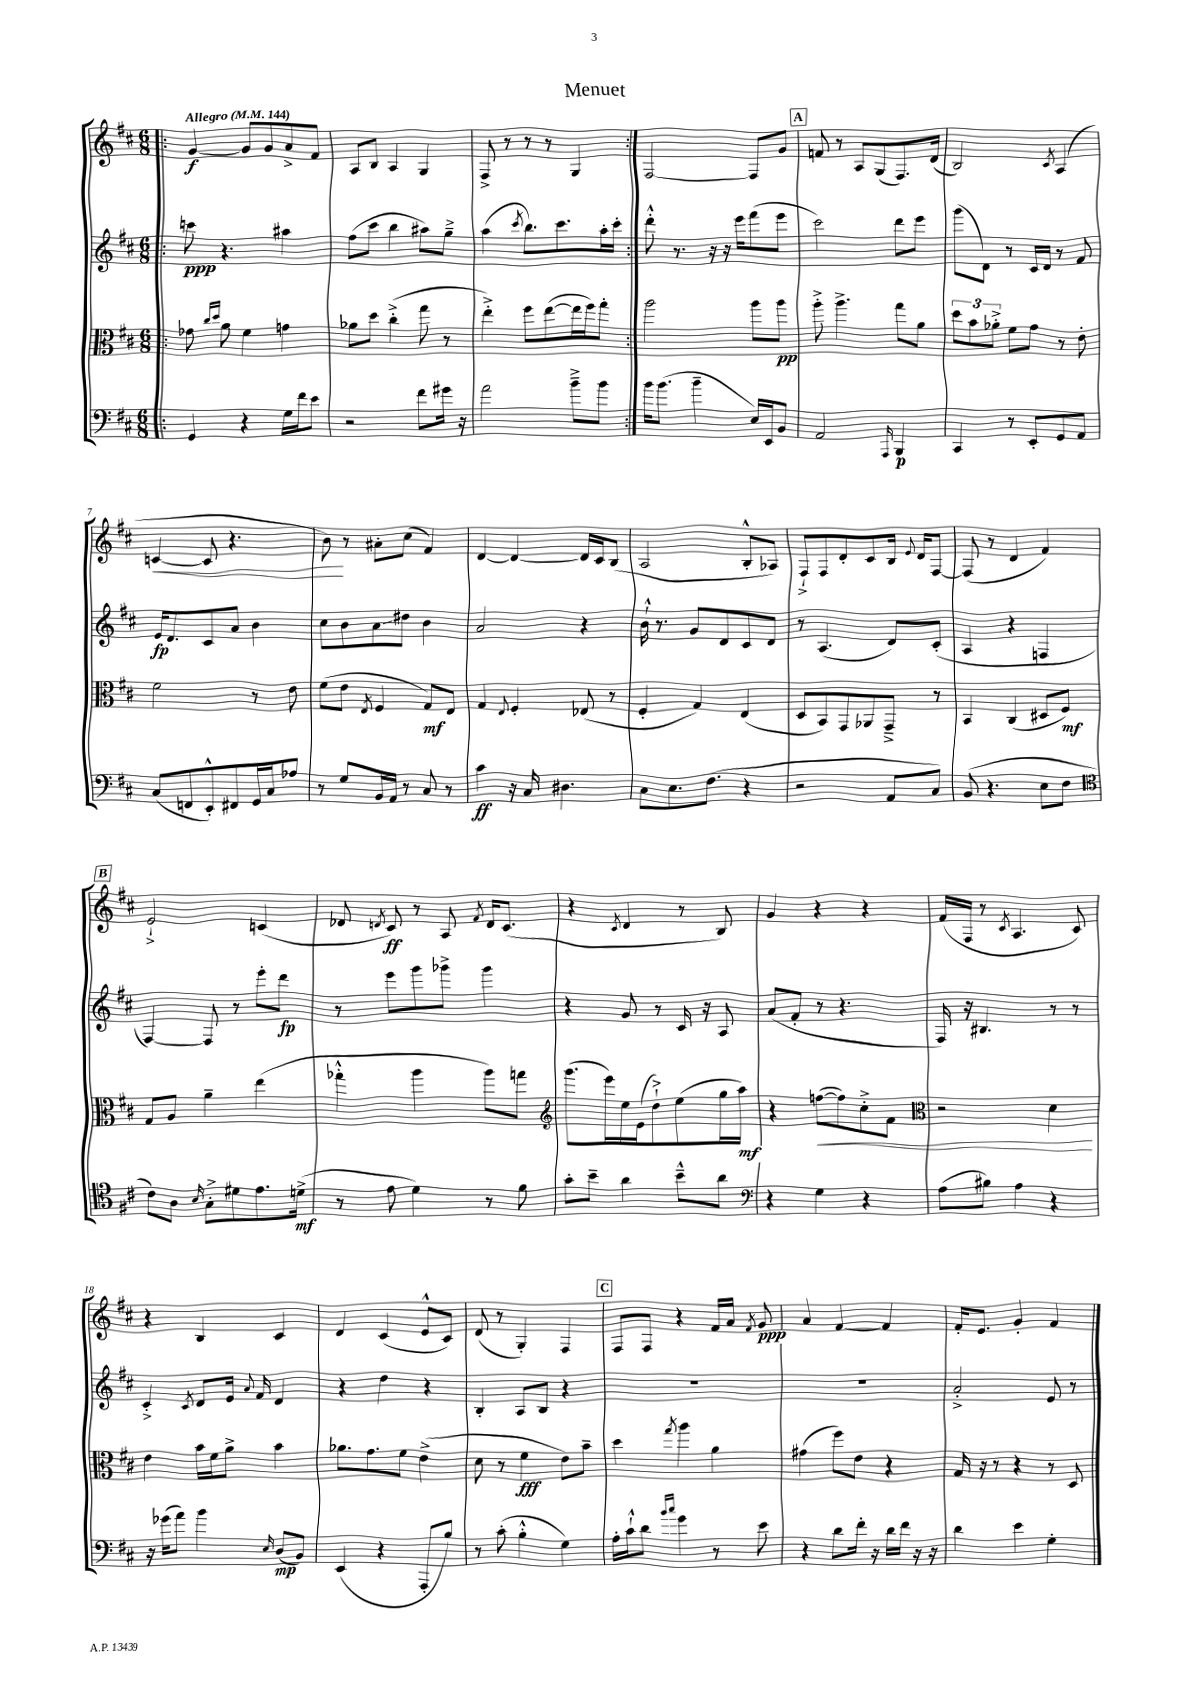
\header { title = "Menuet" }
<<
\new StaffGroup <<
\new Staff = "s0" {
    \clef treble \key d \major \numericTimeSignature \time 6/8 \tempo "Allegro" 4 = 144
    \autoBeamOff \repeat volta 2 { \bar ".|:" g'4~\f g'8[ g'8 a'8-> fis'8] |
    a8[ b8] a4 g4 |
    fis8-> r8 r8 r8 g4 | }
    fis2~ fis8[ g'8] |
    \mark \markup { \box "A" } f'8 r8 a8[ g8( fis8.) d'16]( |
    b2) \acciaccatura { cis'8 } a4( |
    c'4~\< c'8 r4. |
    b'8\!) r8 ais'8[-. cis''8]( fis'4) |
    d'4~ d'4~ d'16[ cis'16 b8]( |
    a2 b8[-.-^ aes8]) |
    fis8[-!-> fis8 d'8-. cis'8 b16] \appoggiatura { e'8 } d'16[ fis8]~ |
    fis8( r8 d'4 fis'4) |
    \mark \markup { \box "B" } e'2-!-> c'4( |
    des'8 \acciaccatura { d'8 } cis'8\ff) r8 a8 \acciaccatura { fis'8 } d'16[ cis'8.]( |
    r4 \acciaccatura { cis'8 } d'4 r8 b8) |
    g'4 r4 r4 |
    fis'16[( fis16] r8 \acciaccatura { cis'8 } a4. cis'8) |
    r4 b4 cis'4 |
    d'4 cis'4( e'8[-^ cis'8]) |
    d'8( r8 g4-.) fis4 |
    \mark \markup { \box "C" } fis8[ fis8] r4 fis'16[ a'16] \acciaccatura { fis'8 } g'8\ppp |
    a'4 fis'4~ fis'4 |
    fis'16[-. e'8.] g'4-. fis'4 \bar "|." |
}
\new Staff = "s1" {
    \clef treble \key d \major \numericTimeSignature \time 6/8
    \autoBeamOff \repeat volta 2 { \bar ".|:" c'''8\ppp r4. ais''4 |
    fis''8[( cis'''8] b''4 ais''8[) g''8]---> |
    a''4( \acciaccatura { cis'''8 } b''8.[) cis'''8. a''16-. cis'''16]-. | }
    d'''8-.-^ r8. r16 r16 e'''16[ fis'''8( e'''8] |
    \mark \markup { \box "A" } cis'''2) d'''8[ e'''8] |
    g'''8[( d'8]) r8 cis'16[ d'16] r8 fis'8 |
    e'16[\fp d'8. cis'8 a'8] b'4 |
    cis''8[ b'8 a'8\glissando dis''8] b'4 |
    a'2 r4 |
    b'16-!-^ r8. g'8[ d'8 cis'8 d'8] |
    r8 a4.( d'8[) cis'8]-.( |
    a4 r4 f4 |
    \mark \markup { \box "B" } fis4~) fis8 r8 e'''8[-. d'''8]\fp |
    r8 e'''8[ g'''8 ges'''8]-> ges'''4 |
    r4 g'8 r8 cis'16 r16 a8 |
    a'8[( fis'8]-. r8 r4. |
    fis16) r16 bis4. r8 r8 |
    cis'4-.-> \acciaccatura { cis'8 } d'8[ e'16] \appoggiatura { a'8 } fis'16 d'4 |
    r4 d''4 r4 |
    b4-. a8[ b8] r4 |
    \mark \markup { \box "C" } R2. |
    R2. |
    a'2-.-> e'8 r8 \bar "|." |
}
\new Staff = "s2" {
    \clef alto \key d \major \numericTimeSignature \time 6/8
    \autoBeamOff \repeat volta 2 { \bar ".|:" ges'8 \grace { cis''16[ d''16] } a'8 fis'4 g'4 |
    aes'8[ d''8] cis''4-.->( g''8 r8 |
    e''4-.->) fis''8[ e''8~( e''16 fis''16) g''8]-. | }
    a''2 a''8[ a''8]\pp |
    \mark \markup { \box "A" } a''8-.-> a''4.-> g''8[ a'8] |
    \tuplet 3/2 { d''8[ b'8 aes'8]-.-> } fis'8[ g'8] r8 e'8-. |
    fis'2 r8 e'8 |
    fis'8[( e'8] \acciaccatura { e8 } fis4 g8[\mf) e8] |
    g4 \appoggiatura { e8 } fis4-. ees8( r8 |
    fis4-. g4) e4( |
    d8[ b,8) g,8 aes,8 g,8]---> r8 |
    b,4 cis4( dis8[ fis8]\mf) |
    \mark \markup { \box "B" } g8[ a8] a'4-- e''4( |
    ges''4-.-^ a''4 a''8[) g''8] |
    \clef treble g'''8.[( e'''16) e''16 e'16( d''8-!->) e''8( g''16 a''16]\mf) |
    r4 f''8[~\<( f''8) cis''8-.-> fis'8] |
    \clef alto r2 d'4\! |
    e'4 b'16[ fis'16 a'8]-> b'4 |
    aes'8.[ g'8. fis'8] e'4->( |
    d'8 r8 fis'4\fff e'8[) b'8]-- |
    \mark \markup { \box "C" } d''4 \acciaccatura { g''8 } a''4 a'4 |
    gis'4( fis''8[) e'8] r4 |
    g16 r16 r8 r4 r8 d8 \bar "|." |
}
\new Staff = "s3" {
    \clef bass \key d \major \numericTimeSignature \time 6/8
    \autoBeamOff \repeat volta 2 { \bar ".|:" g,4 r4 g16[ fis'16 e'8] |
    r2 fis'8[ gis'16] r16 |
    a'2 b'8[---> b'8] | }
    b'16[ b'8.]( b'4-- e16[) e,16 b,8] |
    \mark \markup { \box "A" } a,2 \grace { a,,16 } b,,4\p |
    cis,4 r8 e,8[-. g,8 a,8] |
    cis8[( f,8 e,8-.-^) fis,8 g,16 cis16 aes8] |
    r8 g8[ b,16 a,16] r8 cis8 r8 |
    cis'4\ff r16 cis16 dis4. |
    cis8[ e8. fis8.]( r4 |
    r2 a,8[ cis8]) |
    b,8( r4. e8[ fis8] |
    \mark \markup { \box "B" } \clef tenor cis'8[) a8] \grace { b16 } g8[-.-> dis'8 e'8. d'16]->\mf( |
    r8 e'8 d'4) r8 fis'8 |
    g'8[-. b'8]-- a'4 b'8[---^ a'8] |
    \clef bass r4 g4 r4 |
    a8[( bis8]) a4 r4 |
    r16 ges'16[( a'8]) b'4 \grace { e16 } d8[\mp( b,8]) |
    e,4( r4 a,,8[-. b8]) |
    r8 cis'8-.( b4-.-^ g4) |
    \mark \markup { \box "C" } a16[-. cis'16-!-^ d'8] \grace { b'16[ cis''16] } g'4 r8 e'8 |
    r4 d'8[ fis'16]-. r16 d'16[ fis'16] r16 r16 |
    d'4 e'4 g4-. \bar "|." |
}
>>
>>
